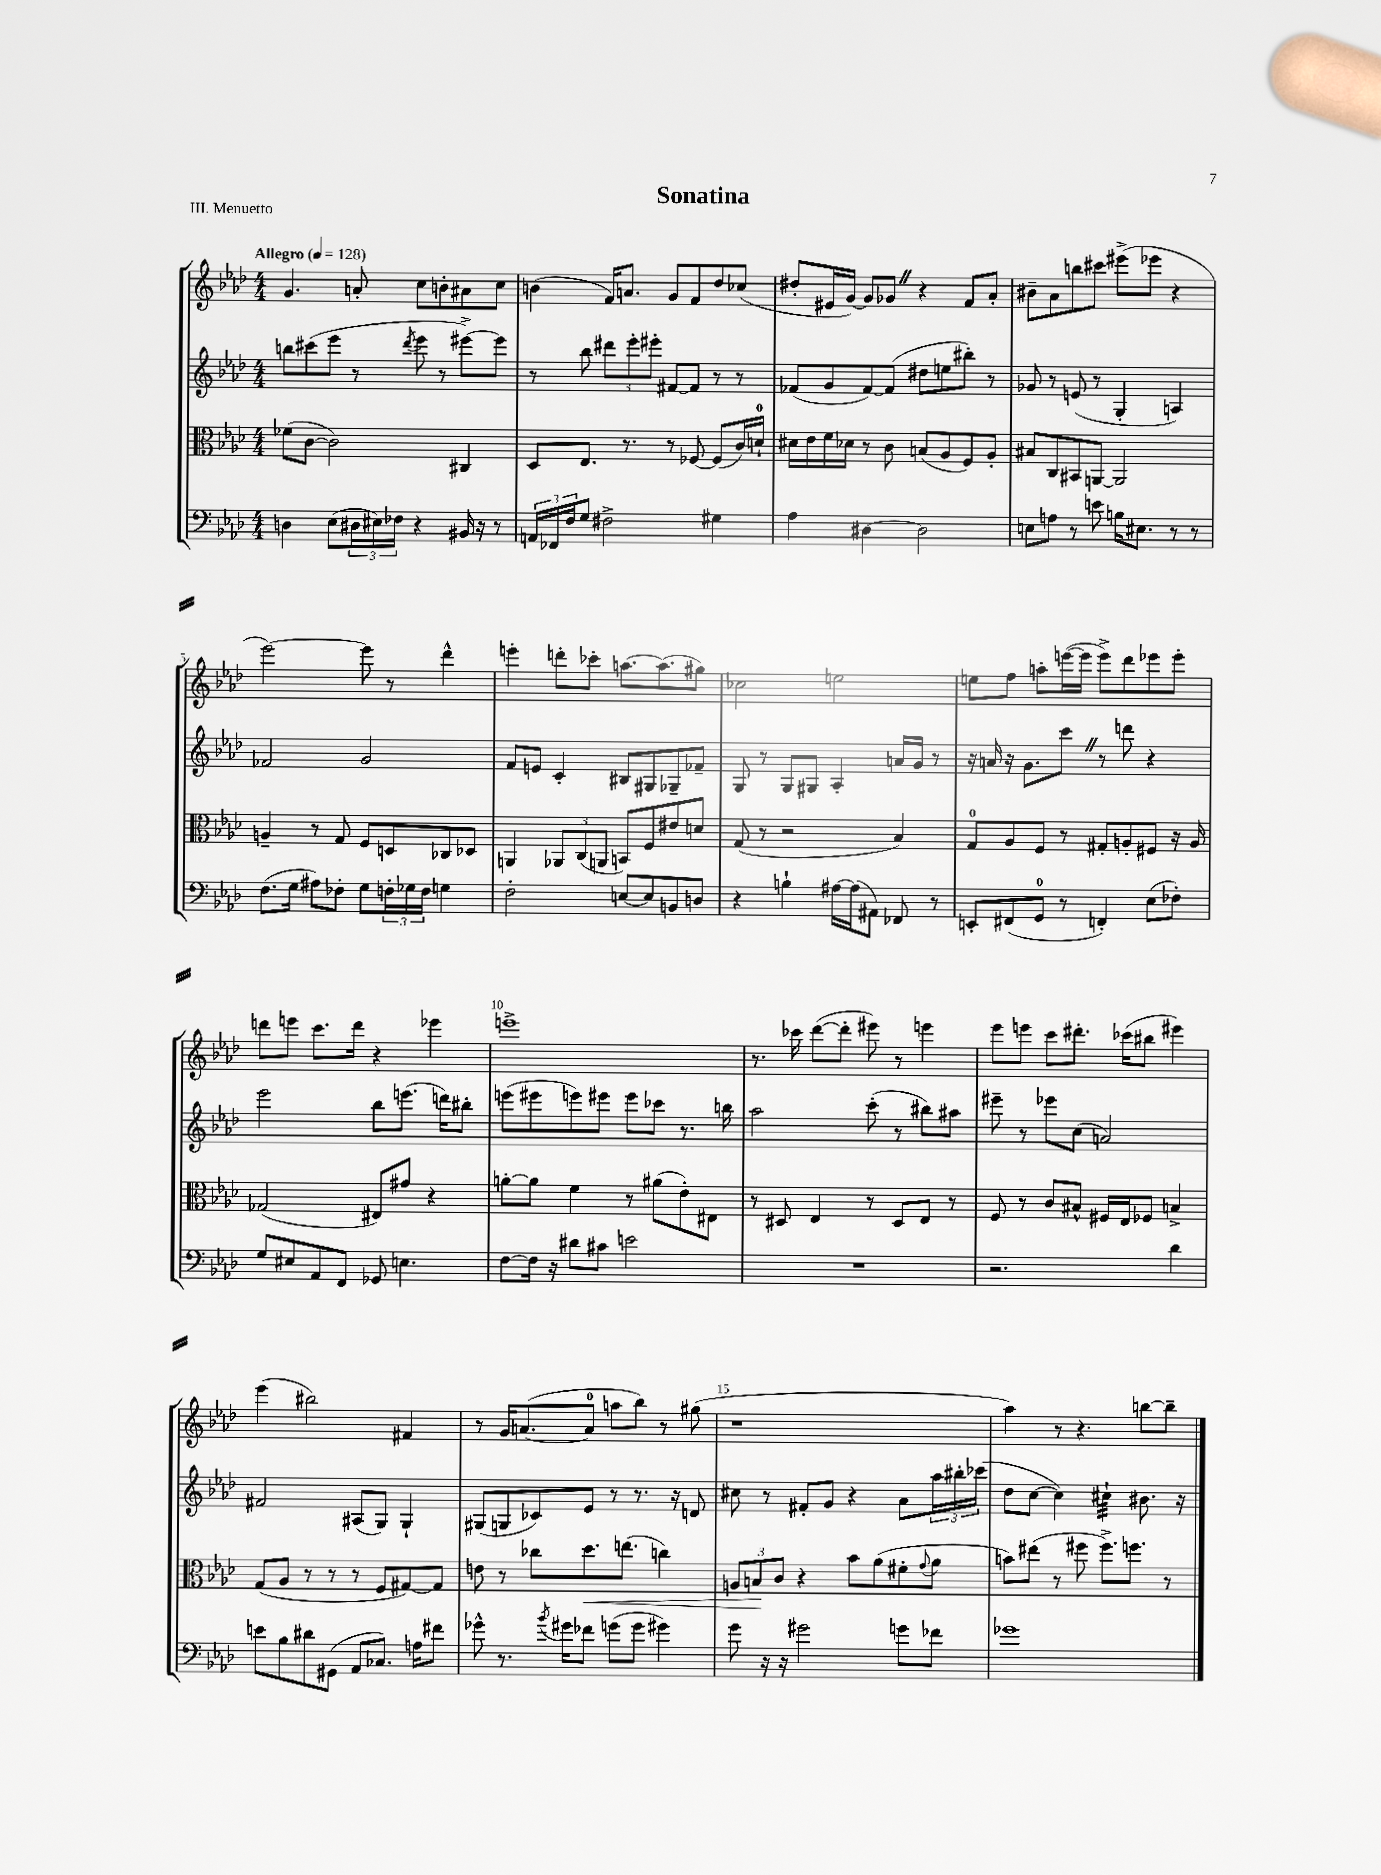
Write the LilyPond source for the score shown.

\header { title = "Sonatina" piece = "III. Menuetto" }
<<
\new StaffGroup <<
\new Staff = "s0" {
    \clef treble \key aes \major \numericTimeSignature \time 4/4 \tempo "Allegro" 4 = 128
    g'4. a'8-. c''8 b'8-. ais'8 c''8 |
    b'4( f'16) a'8. g'8 f'8 des''8 ces''8( |
    dis''8-. eis'16 g'16~) g'8 ges'8 \once \override BreathingSign.text = \markup { \musicglyph "scripts.caesura.straight" } \breathe r4 f'8 aes'8-. |
    bis'8-- aes'8 b''8 cis'''8 eis'''8->( ees'''8 r4 |
    ees'''2~) ees'''8 r8 des'''4-^ |
    e'''4-. d'''8-. ces'''8-. a''8.~ a''8.( gis''8) |
    ces''2 e''2 |
    e''8 f''8 a''8-. e'''16~( e'''16 e'''8->) des'''8 ees'''8 ees'''8-. |
    d'''8 e'''8 c'''8. d'''16 r4 ees'''4 |
    e'''1-> |
    r8. ces'''16 des'''8~( des'''8-. eis'''8) r8 e'''4 |
    ees'''8 e'''8 c'''8 dis'''8.-. ces'''16( bis''8 eis'''4) |
    ees'''4( bis''2) fis'4 |
    r8 g'16 a'8.~( a'8-0 a''8 bes''8) r8 gis''8( |
    r1 |
    aes''4) r8 r4. b''8~ b''8-- \bar "|." |
}
\new Staff = "s1" {
    \clef treble \key aes \major \numericTimeSignature \time 4/4
    b''8 cis'''8( ees'''8 r8 \acciaccatura { des'''8 } ees'''8 r8 eis'''8~->) eis'''8 |
    r8 bes''8 \tuplet 3/2 { dis'''8 ees'''8-. eis'''8-. } fis'8~ fis'8 r8 r8 |
    fes'8( g'8 fes'8~) fes'8( dis''8 e''8 bis''8-.) r8 |
    ges'8 r8 e'8( r8 g4-. a4) |
    fes'2 g'2 |
    f'8 e'8 c'4-. bis8 gis8 ges8-- fes'8-- |
    g8 r8 g8 gis8 aes4-. a'16 g'16 r8 |
    r16 a'16 r16 g'8. c'''8 \once \override BreathingSign.text = \markup { \musicglyph "scripts.caesura.straight" } \breathe r8 d'''8 r4 |
    ees'''2 bes''8 e'''8.( d'''16) bis''8-. |
    e'''8( eis'''8 e'''8) eis'''8 eis'''8 ces'''8 r8. b''16 |
    aes''2 c'''8-.( r8 bis''8) ais''8 |
    eis'''8-- r8 ees'''8 c''8( a'2) |
    fis'2 ais8( g8) g4-! |
    gis8( g8 ces'8) ees'8 r8 r8. r16 d'8 |
    cis''8 r8 fis'8-. g'8 r4 aes'8 \tuplet 3/2 { aes''16 bis''16-. ces'''16( } |
    des''8 c''8~ c''4) cis''4:32-! bis'8. r16 \bar "|." |
}
\new Staff = "s2" {
    \clef alto \key aes \major \numericTimeSignature \time 4/4
    fes'8( c'8~ c'2) cis4 |
    des8 ees8. r8. r8 fes8~ fes8( c'16) d'16-0-! |
    dis'16 ees'16 f'16 des'16 r8 c'8 b8( aes8 f8) aes8-. |
    bis8 c8 bis,8 a,8~ a,2 |
    a4-- r8 g8 f8 d8 ces8 des8 |
    a,4 \tuplet 3/2 { aes,8 c8( a,8 } b,8) f8 eis'8 d'8 |
    g8( r8 r2 bes4) |
    g8-0 aes8 f8 r8 gis8-. a8-. fis8 r16 a16 |
    ges2( eis8) gis'8 r4 |
    a'8~-. a'8 f'4 r8 ais'8( ees'8-.) eis8 |
    r8 dis8 ees4 r8 dis8 ees8 r8 |
    f8 r8 c'8 bis8-^ fis16 ees16 fes8 b4-> |
    g8( aes8 r8 r8 r8 f8 gis8~) gis8 |
    e'8 r8 ces''8 des''8.\< e''8.( c''4) |
    \tuplet 3/2 { a8 b8\! c'8 } r4 bes'8 aes'8( fis'8-. \appoggiatura { g'8 } aes'8 |
    b'8) eis''8( r8 fis''8 fis''8.->) f''8. r8 \bar "|." |
}
\new Staff = "s3" {
    \clef bass \key aes \major \numericTimeSignature \time 4/4
    d4 ees8( \tuplet 3/2 { dis16 eis16) fes16 } r4 bis,16 r16 r8 |
    \tuplet 3/2 { a,16 fes,16 f16 } g8 fis2-> gis4 |
    aes4 dis4~ dis2 |
    e8 a8 r8 e'8 b16 eis8. r8 r8 |
    f8.( g16 ais8) fes8-. g8 \tuplet 3/2 { f16-. ges16 f16 } g4 |
    f2-. e8~ e8 b,8 d8 |
    r4 b4-! ais16~ ais16( ais,8) fes,8 r8 |
    e,8-. fis,8( g,8-0 r8 f,4-.) ees8( fes8-.) |
    g8 eis8 aes,8 f,8 ges,8 e4. |
    f8~ f16 r16 dis'8 cis'8 e'2 |
    R1 |
    r2. des'4 |
    e'8 bes8 dis'8 gis,8( aes,8 ces8.) a16 fis'8 |
    ges'8-^ r8. \acciaccatura { bes'8 } gis'16 fes'8 g'8( g'8 gis'4) |
    g'8 r16 r16 gis'2 g'8 fes'8 |
    ges'1 \bar "|." |
}
>>
>>
\layout { \context { \Score \override BarNumber.break-visibility = ##(#f #t #t) barNumberVisibility = #(every-nth-bar-number-visible 5) } }
